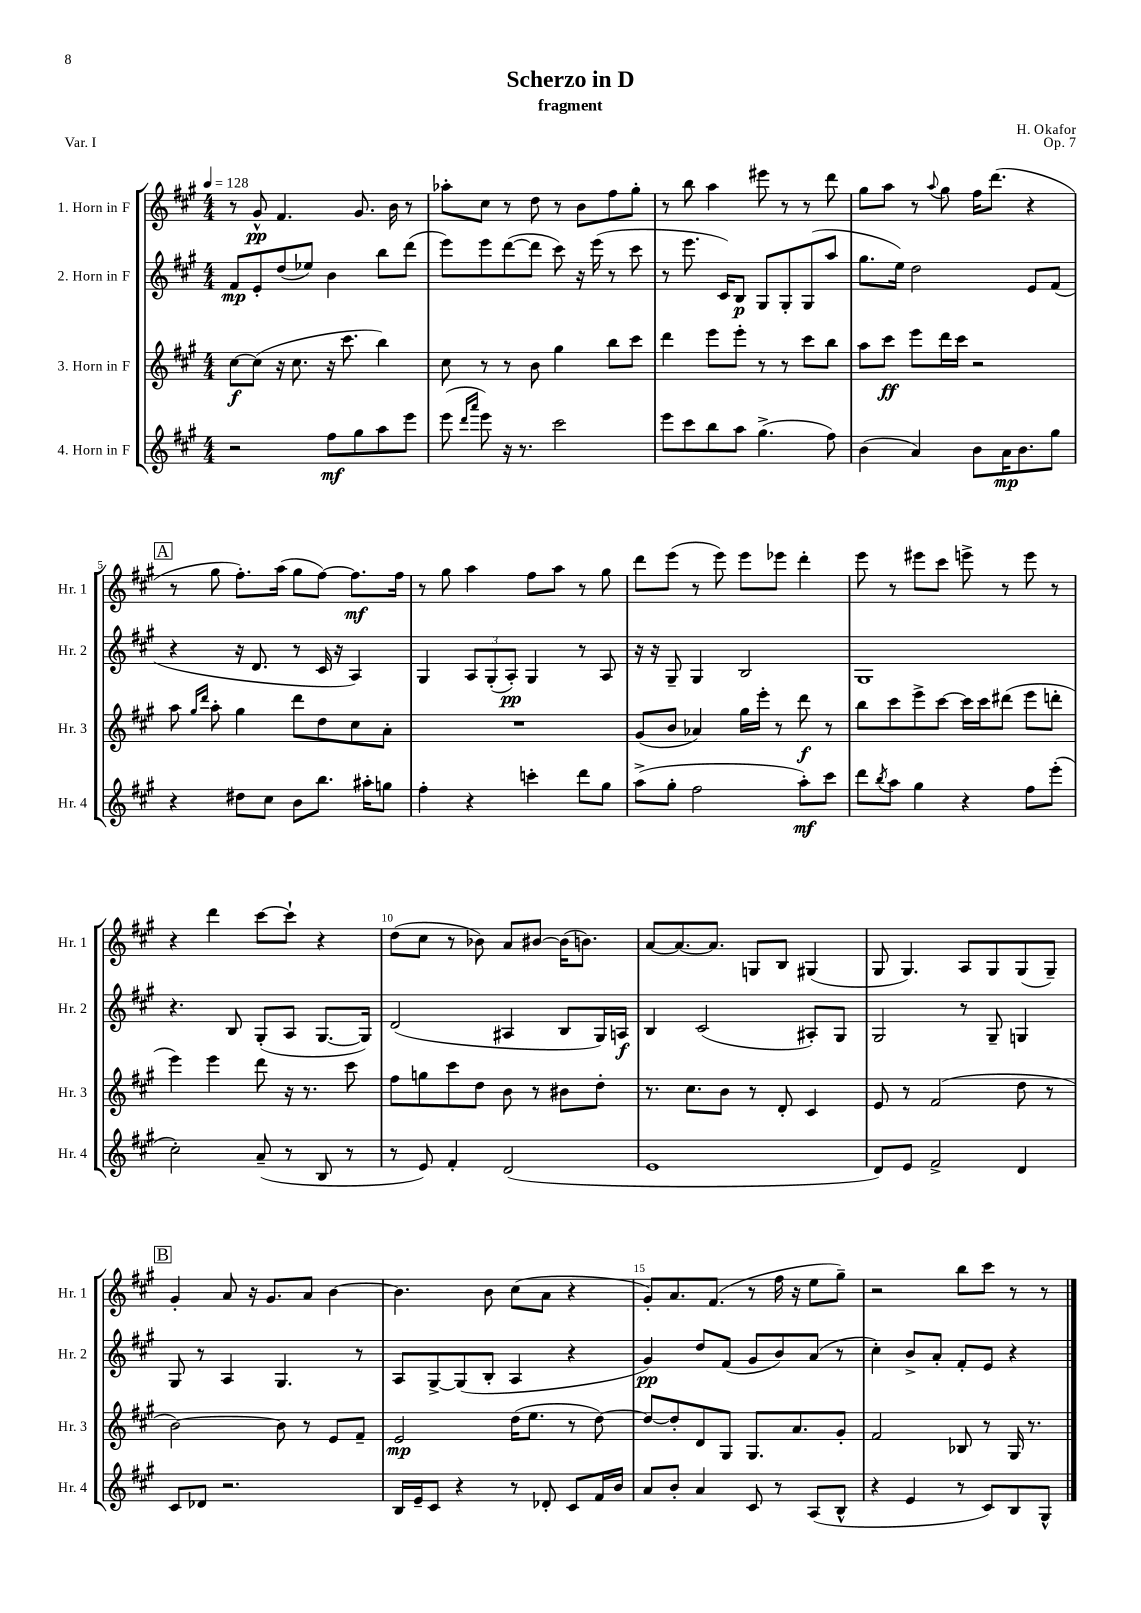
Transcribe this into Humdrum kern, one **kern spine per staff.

**kern	**kern	**kern	**kern
*staff4	*staff3	*staff2	*staff1
*clefG2	*clefG2	*clefG2	*clefG2
*k[f#c#g#]	*k[f#c#g#]	*k[f#c#g#]	*k[f#c#g#]
*M4/4	*M4/4	*M4/4	*M4/4
*MM128	*MM128	*MM128	*MM128
2r	[8cc#	8f#	8r
.	(8cc#]	8e'	8g#^^
.	16r	(8dd	4.f#
.	8.cc#	.	.
.	.	8ee-)	.
8ff#	16r	4b	.
.	8.ccc#	.	.
8gg#	.	.	8.g#
8aa	4bb)	8bb	.
.	.	.	16b
8eee	.	(8ddd	8r
=	=	=	=
(8eee	8cc#	8eee)	8aa-'
16qqddd	.	.	.
16qqaaa	.	.	.
8eee)	8r	8eee	8cc#
16r	8r	([8ddd	8r
8.r	.	.	.
.	8b	8ddd]	8dd
2ccc#	4gg#	8ccc#)	8r
.	.	16r	8b
.	.	(16eee	.
.	8bb	8r	8ff#
.	8ccc#	8ccc#	8gg#'
=	=	=	=
8eee	4ddd	8r	8r
8ccc#	.	8.eee	8bb
8bb	8eee	.	4aa
.	.	16c#)	.
8aa	8eee'	8B	.
(4.gg#^	8r	8G#	8eee#
.	8r	8G#'	8r
.	8ccc#	(8G#	8r
8ff#)	8bb	8aa	8ddd
=	=	=	=
(4b	8aa	8.gg#	8gg#
.	8ccc#	.	8aa
.	.	16ee)	.
4a)	8eee	2dd	8r
.	.	.	8qqaa
.	16ddd	.	8gg#
.	16ccc#	.	.
8b	2r	.	16ff#
.	.	.	(8.ddd
16a	.	.	.
8.b	.	.	.
.	.	8e	4r
8gg#	.	(8f#	.
=	=	=	=
4r	8aa	4r	8r
.	16qqgg#	.	.
.	16qqddd	.	.
.	8aa'	.	8gg#
8dd#	4gg#	16r	8.ff#')
.	.	8.d	.
8cc#	.	.	.
.	.	.	(16aa
8b	8ddd	8r	8gg#
8.bb	8dd	16c#	[8ff#)
.	.	16r	.
.	8cc#	4A)	8.ff#]
16aa#'	.	.	.
8gg	8a'	.	.
.	.	.	16ff#
=	=	=	=
4ff#'	1r	4G#	8r
.	.	.	8gg#
4r	.	12A	4aa
.	.	(12G#'	.
.	.	12A')	.
4ccc'	.	4G#	8ff#
.	.	.	8aa
8ddd	.	8r	8r
8gg#	.	8A	8gg#
=	=	=	=
(8aa^	(8g#	16r	8ddd
.	.	16r	.
8gg#'	8b	8G#~	(8eee
2ff#	4a-)	4G#	8r
.	.	.	8eee)
.	16gg#	2B	8eee
.	16eee'	.	.
.	8r	.	8eee-
8aa')	8ddd	.	4ddd'
8ccc#	8r	.	.
=	=	=	=
8ddd	8bb	1G#	8eee
8qbb	.	.	.
8aa	8ccc#	.	8r
4gg#	8eee^	.	8eee#
.	[8ccc#	.	8ccc#
4r	16ccc#]	.	8eee^
.	16ccc#	.	.
.	(8ddd#	.	8r
8ff#	8eee	.	8eee
(8eee'	8ddd'	.	8r
=	=	=	=
2cc#')	4eee)	4.r	4r
.	4eee	.	4ddd
.	.	8B	.
(8a~	8ddd	(8G#'	[8ccc#
8r	16r	8A	8ccc#`]
.	8.r	.	.
8B	.	[8.G#	4r
8r	8ccc#	.	.
.	.	16G#])	.
=	=	=	=
8r	8ff#	(2d	(8dd
8e)	8gg	.	8cc#
4f#'	8ccc#	.	8r
.	8dd	.	8b-)
(2d	8b	4A#	8a
.	8r	.	[8b#
.	8b#	8B	(16b#]
.	.	.	8.b)
.	8dd'	16G#)	.
.	.	16A	.
=	=	=	=
1e	8.r	4B	[8a
.	.	.	8.a_
.	8.cc#	.	.
.	.	(2c#	.
.	.	.	8.a]
.	8b	.	.
.	8r	.	8G
.	8d'	.	8B
.	4c#	8A#')	(4G#
.	.	8G#	.
=	=	=	=
8d)	8e	2G#	8G#
8e	8r	.	4.G#)
2f#^	(2f#	.	.
.	.	8r	8A
.	.	8G#~	8G#
4d	8dd	4G	(8G#
.	8r	.	8G#~)
=	=	=	=
8c#	[2b)	8G#	4g#'
8d-	.	8r	.
2.r	.	4A	8a
.	.	.	16r
.	.	.	8.g#
.	8b]	4.G#	.
.	8r	.	8a
.	8e	.	[4b
.	8f#~	8r	.
=	=	=	=
16B	2e	8A	4.b]
16e~	.	.	.
8c#	.	[8G#^	.
4r	.	(8G#]	.
.	.	8B'	8b
8r	(16dd	4A	(8cc#
.	8.ee	.	.
8d-'	.	.	8a
8c#	8r	4r	4r
16f#	[8dd)	.	.
16b	.	.	.
=	=	=	=
8a	8dd_	4g#)	8g#')
8b'	8dd']	.	8.a
4a	8d	8dd	.
.	.	.	(8.f#
.	8G#	(8f#	.
8c#	8.G#	8g#	8r
8r	.	8b)	16ff#
.	8.a	.	16r
(8A	.	(8a	8ee
8B^^	8g#'	8r	8gg#~)
=	=	=	=
4r	2f#	4cc#')	2r
4e	.	8b^	.
.	.	8a'	.
8r	8B-	8f#'	8bb
8c#)	8r	8e	8ccc#
8B	16G#	4r	8r
.	8.r	.	.
8G#^^	.	.	8r
==	==	==	==
*-	*-	*-	*-
